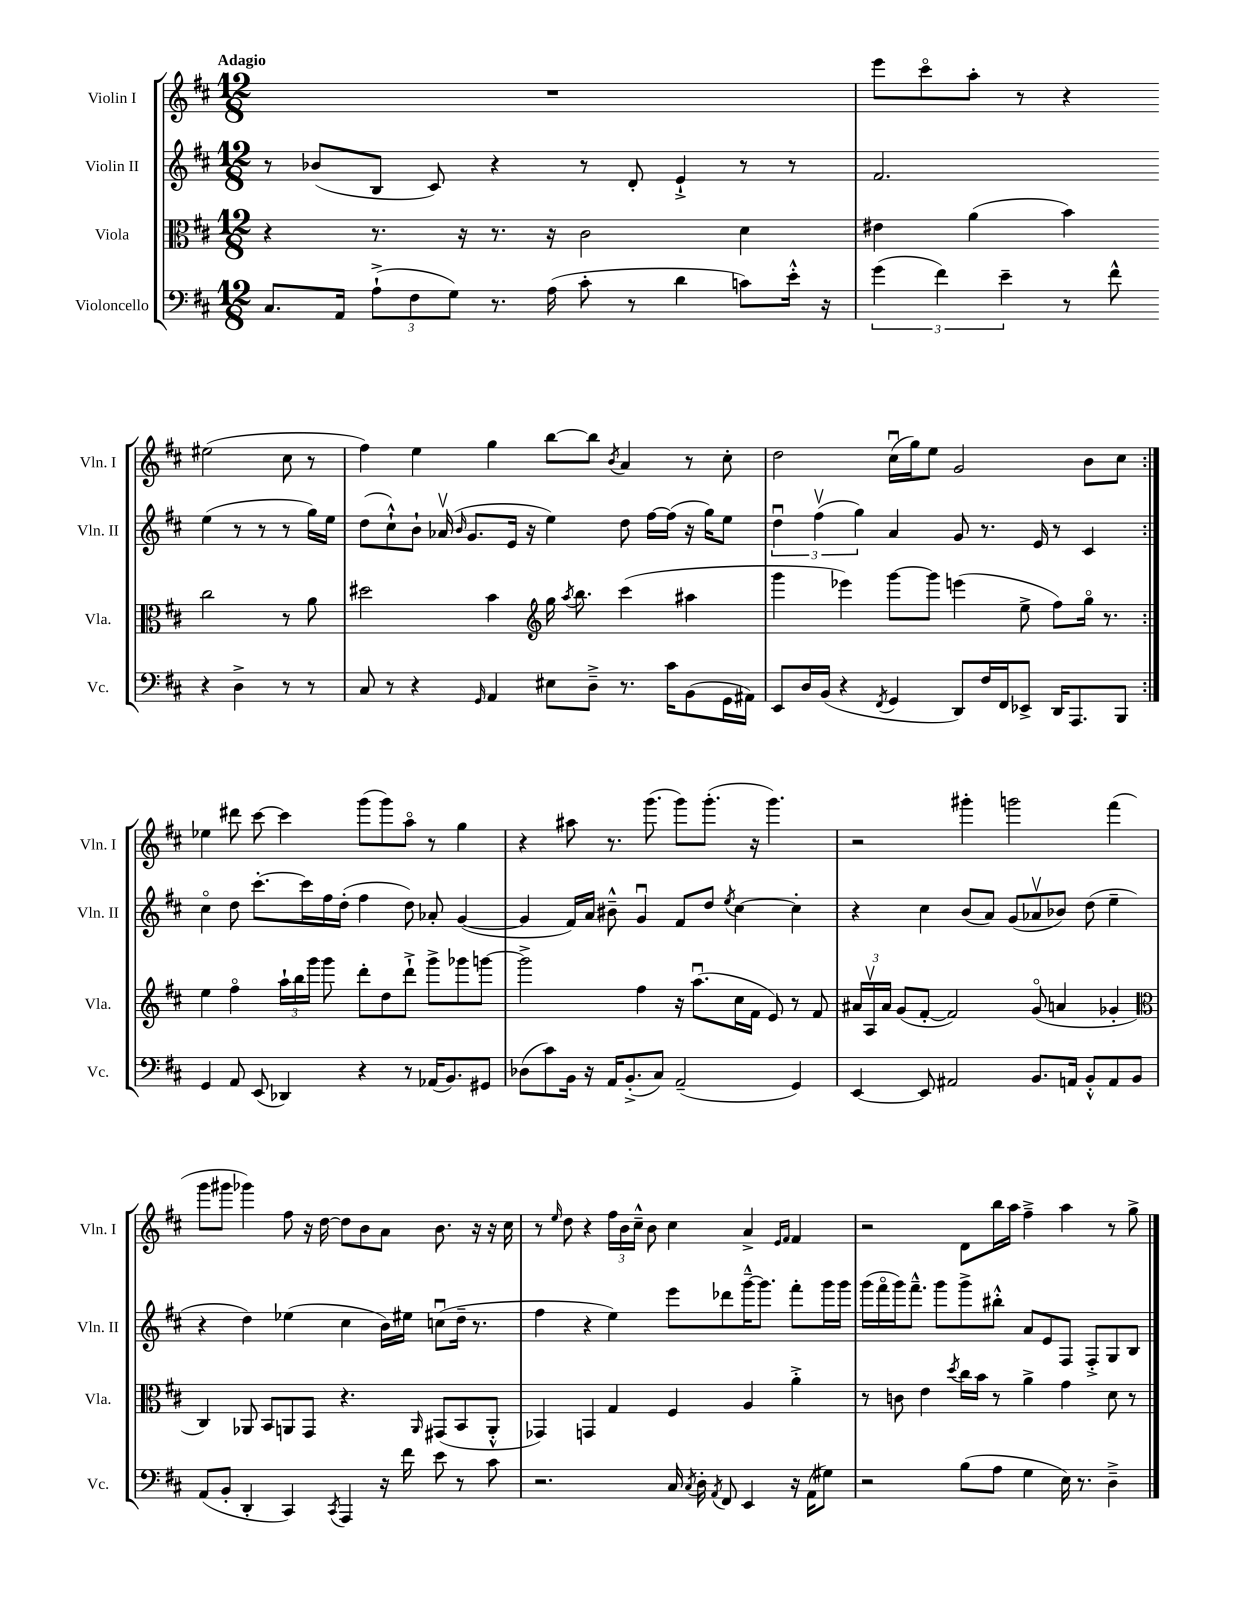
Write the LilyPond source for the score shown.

<<
\new StaffGroup <<
\new Staff = "s0" \with { instrumentName = "Violin I" shortInstrumentName = "Vln. I" } {
    \clef treble \key d \major \numericTimeSignature \time 12/8 \tempo "Adagio"
    \autoBeamOff \repeat volta 2 { R1. |
    e'''8[ cis'''8\flageolet a''8]-. r8 r4 eis''2( cis''8 r8 |
    fis''4) e''4 g''4 b''8[~ b''8] \acciaccatura { b'8 } a'4 r8 cis''8-. |
    d''2 cis''16[\downbow( g''16) e''8] g'2 b'8[ cis''8] | }
    ees''4 dis'''8 cis'''8~ cis'''4 g'''8[( g'''8) a''8]\flageolet r8 g''4 |
    r4 ais''8 r8. g'''8.( g'''8[) g'''8.]-.( r16 g'''4.) |
    r2 gis'''4-. g'''2 fis'''4( |
    g'''8[ gis'''8] ges'''4) fis''8 r16 d''16~ d''8[ b'8 a'8] b'8. r16 r16 cis''16 |
    r8 \grace { e''16 } d''8 r4 \tuplet 3/2 { fis''16[ b'16 cis''16]---^ } b'8 cis''4 a'4-> \grace { e'16[ fis'16] } fis'4 |
    r2 d'8[ b''16 a''16] fis''4---> a''4 r8 g''8-> \bar "|." |
}
\new Staff = "s1" \with { instrumentName = "Violin II" shortInstrumentName = "Vln. II" } {
    \clef treble \key d \major \numericTimeSignature \time 12/8
    \autoBeamOff \repeat volta 2 { r8 bes'8[( b8] cis'8) r4 r8 d'8-. e'4-!-> r8 r8 |
    fis'2. e''4( r8 r8 r8 g''16[) e''16] |
    d''8[( cis''8-!-^) b'8]-! aes'16\upbow( \grace { b'16 } g'8.[ e'16] r16 e''4) d''8 fis''16[~ fis''16]( r16 g''16[) e''8] |
    \tuplet 3/2 { d''4\downbow fis''4\upbow( g''4) } a'4 g'8 r8. e'16 r8 cis'4 | }
    cis''4\flageolet d''8 cis'''8.[~-. cis'''16 fis''16 d''16]-.( fis''4 d''8) aes'8-. g'4~( |
    g'4 fis'16[) a'16] bis'8---^ g'4\downbow fis'8[ d''8] \acciaccatura { e''8 } cis''4~ cis''4-. |
    r4 cis''4 b'8[( a'8]) g'8[( aes'8\upbow bes'8]) d''8( e''4-- |
    r4 d''4) ees''4( cis''4 b'16[) eis''16] c''8[\downbow( d''16]-- r8. |
    fis''4 r4 e''4) e'''8[ des'''8 g'''16~---^ g'''8.] fis'''8[-. g'''16 g'''16] |
    g'''16[( fis'''16\flageolet g'''16) fis'''8.]---^ g'''8[ g'''8-> bis''8]-.-^ a'8[ e'8 fis8] fis8[-.-> g8 b8] \bar "|." |
}
\new Staff = "s2" \with { instrumentName = "Viola" shortInstrumentName = "Vla." } {
    \clef alto \key d \major \numericTimeSignature \time 12/8
    \autoBeamOff \repeat volta 2 { r4 r8. r16 r8. r16 cis'2 d'4 |
    eis'4 a'4( b'4) cis''2 r8 a'8 |
    dis''2 b'4 \clef treble g''16 \acciaccatura { a''8 } b''8. cis'''4( ais''4 |
    g'''4 ees'''4) g'''8[~ g'''8] e'''4( e''8-> fis''8[) g''16]\flageolet r8. | }
    e''4 fis''4\flageolet \tuplet 3/2 { a''16[-! b''16 g'''16] } g'''8 d'''8[-. d''8 d'''8]-!-> g'''8[-> ges'''8 g'''8]~ |
    g'''2-> fis''4 r16 a''8.[\downbow( cis''16 fis'16] e'8) r8 fis'8 |
    \tuplet 3/2 { ais'16[ a16\upbow ais'16] } g'8[( fis'8]~-. fis'2) g'8\flageolet( a'4 ges'4-. |
    \clef alto cis4) aes,8 b,8[ a,8 g,8] r4. \grace { a,16 } gis,8[( b,8 a,8]-.-^ |
    ges,4) g,4 g4 fis4 a4 a'4-.-> |
    r8 c'8 e'4 \acciaccatura { d''8 } cis''16[ b'16] r8 a'4-> g'4 d'8 r8 \bar "|." |
}
\new Staff = "s3" \with { instrumentName = "Violoncello" shortInstrumentName = "Vc." } {
    \clef bass \key d \major \numericTimeSignature \time 12/8
    \autoBeamOff \repeat volta 2 { cis8.[ a,16] \tuplet 3/2 { a8[-!->( fis8 g8]) } r8. a16( cis'8-. r8 d'4 c'8[) e'16]-.-^ r16 |
    \tuplet 3/2 { g'4( fis'4) e'4-- } r8 fis'8-^ r4 d4-> r8 r8 |
    cis8 r8 r4 \grace { g,16 } a,4 eis8[ d8]---> r8. cis'16[ b,8( g,16 ais,16]) |
    e,8[ d16 b,16]( r4 \acciaccatura { fis,8 } g,4 d,8[) fis16 fis,16 ees,8]-> d,16[ a,,8. b,,8] | }
    g,4 a,8 e,8( des,4) r4 r8 aes,16[( b,8.) gis,8] |
    des8[( cis'8) b,16] r16 a,16[ b,8.-.->( cis8]) a,2--( g,4) |
    e,4~ e,8 ais,2 b,8.[ a,16] b,8[-.-^ a,8 b,8] |
    a,8[( b,8]-. d,4-. cis,4) \acciaccatura { cis,8 } a,,4 r16 fis'16 e'8 r8 cis'8 |
    r2. cis16 \acciaccatura { cis8 } d16-. \acciaccatura { a,8 } fis,8 e,4 r16 a,16[( gis8]) |
    r2 b8[( a8] g4 e16) r8. d4---> \bar "|." |
}
>>
>>
\layout { \context { \Score \remove "Bar_number_engraver" } }
